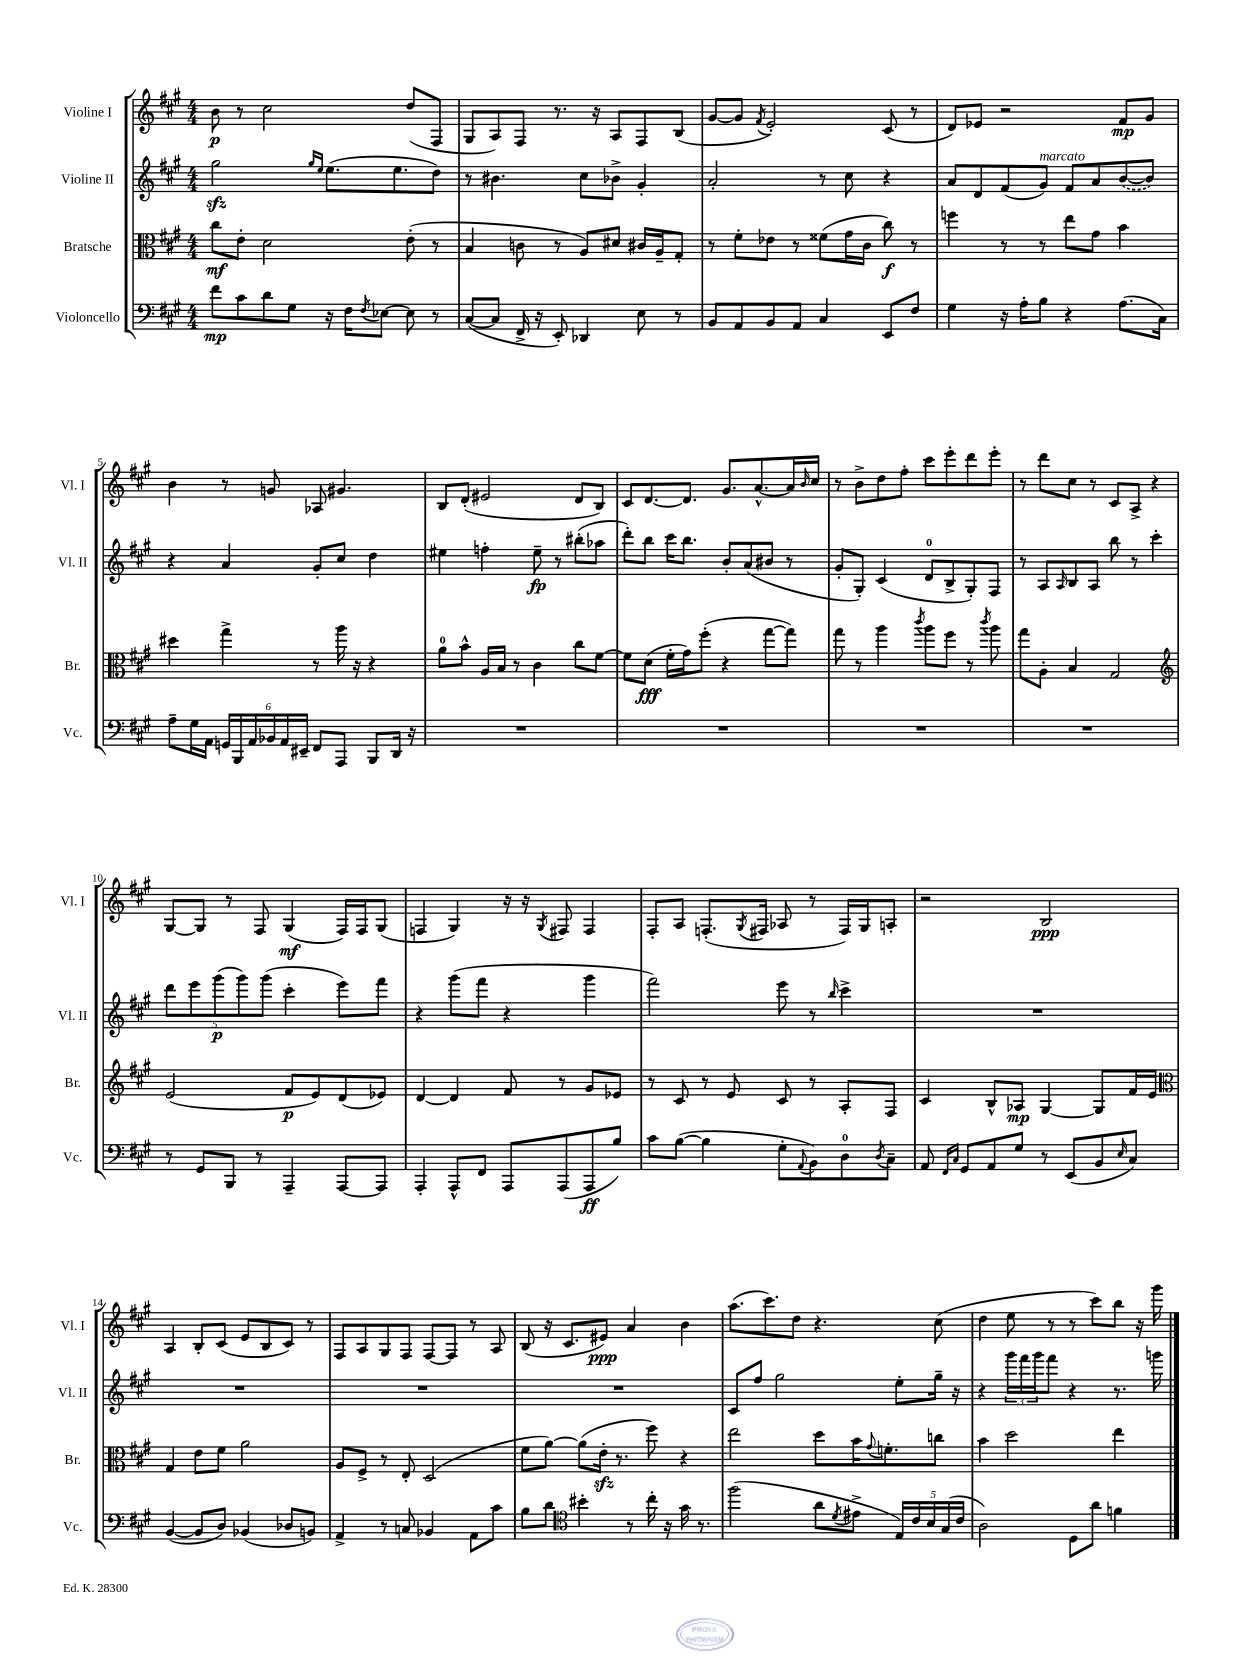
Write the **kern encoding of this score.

**kern	**kern	**kern	**kern
*staff4	*staff3	*staff2	*staff1
*clefF4	*clefC3	*clefG2	*clefG2
*k[f#c#g#]	*k[f#c#g#]	*k[f#c#g#]	*k[f#c#g#]
*M4/4	*M4/4	*M4/4	*M4/4
8f#\L	8cc#\L	2gg#\	8b\
8c#\	8e'\J	.	8r
8d\	2d\	.	2cc#\
8G#\J	.	.	.
.	.	16qqgg#/LL	.
.	.	16qqee/JJ	.
16r	.	(8.ee\L	.
16F#\LK	.	.	.
8qF#/	.	.	.
[8E-\J	.	.	.
.	.	8.ee\	.
8E-\]	(8e'\	.	(8dd/L
8r	8r	8dd\J)	8F#/J
=	=	=	=
([8C#/L	4B/	8r	8G#/L
8C#/]J	.	4.b#\	8A/)
16FF#^/	8c\	.	8F#/J
16r	.	.	.
8EE'/)	8r	.	8.r
4DD-/	8A/L)	8cc#\L	.
.	.	.	16r
.	8d#/J	8b-^\J	8A/L
8E\	16c#/LL	4g#'/	8F#/
.	16A~/J	.	.
8r	8G#'/J	.	(8B/J
=	=	=	=
8BB/L	8r	2a'/	[8g#/L
8AA/	8f#'\L	.	8g#/]J
.	.	.	8qf#/
8BB/	8e-\J	.	2e'/)
8AA/J	8r	.	.
4C#/	(8f##\L	8r	.
.	16g#\L	8cc#\	.
.	16c#\JJ	.	.
8EE/L	8cc#\)	4r	(8c#/
8F#/J	8r	.	8r
=	=	=	=
4G#\	4ff\	8a/L	8d/L)
.	.	8d/	8e-/J
16r	8r	(8f#/	2r
16A'\LK	.	.	.
8B\J	8r	8g#/J)	.
4r	8ee\L	8f#/L	.
.	8g#\J	8a/	.
(8.A\L	4b\	([8b/	8f#/L
.	.	8b/]J)	8g#/J
16C#\Jk)	.	.	.
=	=	=	=
8A~\L	4dd#\	4r	4b\
16G#\L	.	.	.
16AA\JJ	.	.	.
24GG/LL	4gg#^\	4a/	8r
24BBB/	.	.	.
24AA/	.	.	.
24BB-/	.	.	8g/
24AA/	.	.	.
24EE#~/JJ	.	.	.
8FF#/L	8r	8g#'/L	8A-/
8AAA/J	16aa\	8cc#/J	4.g#/
.	16r	.	.
8BBB/L	4r	4dd\	.
16DD/Jk	.	.	.
16r	.	.	.
=	=	=	=
1r	8a\L	4ee#\	8B/L
.	8b^^\J	.	(8d'/J
.	16A/LL	4ff'\	2e#/
.	16B/JJ	.	.
.	8r	.	.
.	4c#\	8ee#~\	.
.	.	8r	.
.	8cc#\L	(8bb#'\L	8d/L
.	[8f#\J	8aa-\J	8B/J)
=	=	=	=
1r	8f#\]L	8ddd'\L)	8c#/L
.	(8d\J	8bb\J	[8.d/
.	16f#'\LL	16ccc#\LK	.
.	16g#\J)	8.bb\J	8.d/]J
.	(8ff#'\J	.	.
.	4r	8b'/L	8.g#/L
.	.	(8a/	.
.	.	.	[8.a^^/
.	[8gg#\L	8b#/J	.
.	8gg#\]J)	8r	16a/]L
.	.	.	16qqb/
.	.	.	16cc#/JJ
=	=	=	=
1r	8gg#\	8g#'/L	8r
.	8r	8G#'/J)	8b^\L
.	4aa\	(4c#/	8dd\
.	.	.	8ff#'\J
.	8qccc#/	.	.
.	8aa\L	8d/L	8ccc#\L
.	8ff#\J	8B^/	8eee'\
.	8r	8G#'/)	8ddd\
.	8qccc#/	.	.
.	8aa\	8F#/J	8eee'\J
=	=	=	=
1r	8gg#\L	8r	8r
.	8A'\J	8A/L	8ddd\L
.	.	16qqA/	.
.	4B/	8B/	8cc#\J
.	.	8A/J	8r
.	2G#/	8bb\	8c#/L
.	.	8r	8A^/J
.	.	4ccc#'\	4r
=	=	=	=
*	*clefG2	*	*
8r	(2e/	10ddd\L	[8G#/L
.	.	10eee\	.
8GG#/L	.	.	8G#/]J
.	.	(10ggg#\	.
8BBB/J	.	.	8r
.	.	10ggg#\)	.
8r	.	.	8F#/
.	.	(10ggg#\J	.
4AAA~/	8f#/L	4ccc#'\	(4G#/
.	8e/)	.	.
[8AAA/L	(8d/	8eee\L)	16F#/LL)
.	.	.	16F#/J
8AAA/]J	8e-/J)	8fff#\J	(8G#/J
=	=	=	=
4AAA'/	[4d/	4r	4F/
8AAA^^/L	4d/]	(8ggg#\L	4G#/)
8FF#/J	.	8fff#\J	.
8AAA/L	8f#/	4r	16r
.	.	.	16r
.	.	.	8qG#/
(8AAA/	8r	.	8F#/
8AAA/	8g#/L	4ggg#\	4F#/
8B/J)	8e-/J	.	.
=	=	=	=
8c#\L	8r	2fff#\)	8F#'/L
([8B\J	8c#/	.	8A/J
4B\]	8r	.	(8.F'/L
.	8e/	.	.
.	.	.	8qG#/
.	.	.	16F#/Jk
8G#'\L	8c#/	8eee\	8A-/
8qqAA/	.	.	.
8BB\)	8r	8r	8r
.	.	16qqbb/	.
8D\	8A'/L	4ccc#^\	16F#/LL)
.	.	.	16G#/J
8qD/	.	.	.
8C#~\J	8F#/J	.	8A'/J
=	=	=	=
8AA/	4c#/	1r	2r
16qqFF#/LL	.	.	.
16qqC#/JJ	.	.	.
8GG#/L	.	.	.
8AA/	8B^^/L	.	.
8G#/J	8A-/J	.	.
8r	[4G#/	.	2B/
(8EE/L	.	.	.
8BB/	8G#/]L	.	.
16qqE/	.	.	.
8C#/J)	16f#/L	.	.
.	16e/JJ	.	.
=	=	=	=
*	*clefC3	*	*
([4BB/	4G#/	1r	4A/
8BB/]L	8e\L	.	8B'/L
8D/J)	8f#\J	.	(8c#/J
(4BB-/	2a\	.	8e/L
.	.	.	8B/
8D-/L	.	.	8c#/J)
8BB/J)	.	.	8r
=	=	=	=
4AA^/	8A/L	1r	8F#/L
.	8F#^/J	.	8A/
8r	8r	.	8G#/
8C/	8E'/	.	8F#/J
4BB-/	(2D/	.	[8F#/L
.	.	.	8F#/]J
8AA\L	.	.	8r
8c#\J	.	.	8A/
=	=	=	=
8B\L	8f#\L	1r	(8B/
8d\J	[8a\J)	.	16r
.	.	.	8.c#/L
*clefC4	*	*	*
4b#'\	(8a\]L	.	.
.	16e'\Jk	.	8e#/J)
.	8.r	.	.
8r	.	.	4a/
16cc#'\	8ff#\)	.	.
16r	.	.	.
16g#\	4r	.	4b\
8.r	.	.	.
=	=	=	=
(2ff#\	2ee\	8c#/L	(8.aa\L
.	.	8ff#/J	.
.	.	.	8.ccc#\)
.	.	2gg#\	.
.	.	.	8dd\J
8a\L	8dd\L	.	4.r
8qd/	.	.	.
8e#^\J	16b\K	.	.
.	8qqg#/	.	.
.	8.f'\	.	.
20E/LL)	.	8ee'\L	.
20c#/	.	.	.
20B/	.	.	.
.	8cc\J	16gg#~\Jk	(8cc#\
(20G#/	.	.	.
.	.	16r	.
20c#/JJ	.	.	.
=	=	=	=
2A\)	4b\	4r	4dd\
.	2dd\	24ggg#\LL	8ee\
.	.	24fff#\	.
.	.	24ggg#\J	.
.	.	8fff#\J	8r
8D\L	.	4r	8r
8a\J	.	.	8ccc#\L)
4f\	4ee\	8.r	8bb\J
.	.	.	16r
.	.	16ggg\	16ggg#\
==	==	==	==
*-	*-	*-	*-
